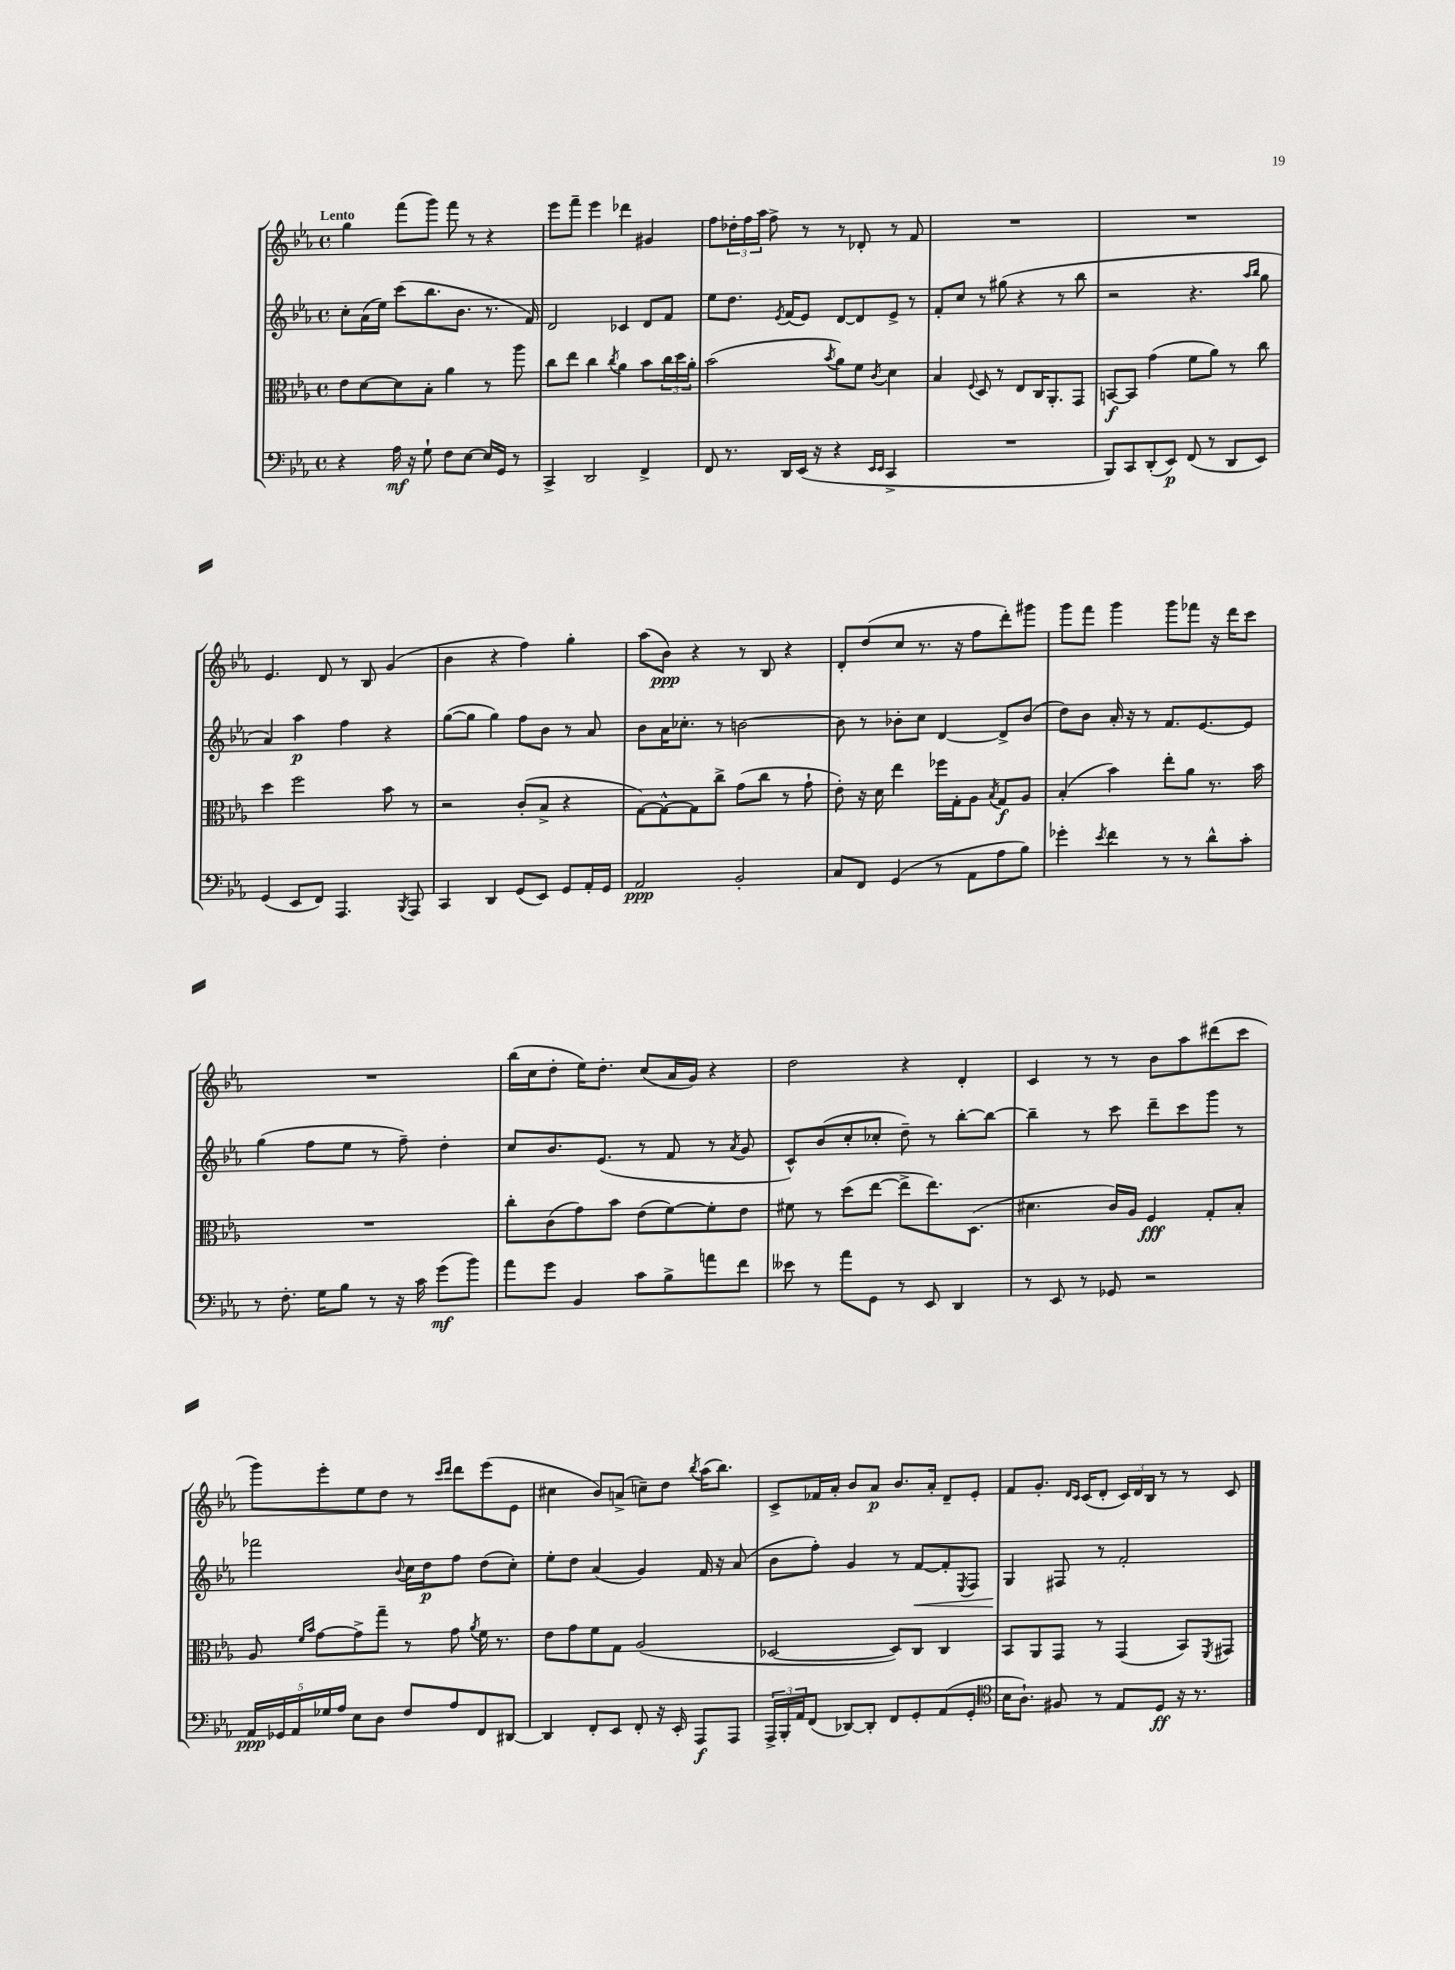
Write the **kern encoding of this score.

**kern	**kern	**kern	**kern
*staff4	*staff3	*staff2	*staff1
*clefF4	*clefC3	*clefG2	*clefG2
*k[b-e-a-]	*k[b-e-a-]	*k[b-e-a-]	*k[b-e-a-]
*M4/4	*M4/4	*M4/4	*M4/4
*met(c)	*met(c)	*met(c)	*met(c)
4r	8e-	8cc'	4gg
.	[8d	(16a-	.
.	.	16ee-)	.
16A-	8d]	(8ccc	(8fff
16r	.	.	.
8G`	8B-'	8.bb-	8ggg)
8F	4a-	.	8fff
.	.	8.b-	.
[8E-	.	.	8r
16E-]	8r	8.r	4r
16GG	.	.	.
8r	8aa-	.	.
.	.	16f)	.
=	=	=	=
4CC^	8cc	2d	8eee-
.	8ee-	.	8fff~
2DD	4cc	.	4eee-
.	8qcc	.	.
.	4a-	4c-	4ddd-
4FF^	8b-	8d	4g#
.	24cc	8f	.
.	24dd	.	.
.	24a-'	.	.
=	=	=	=
8FF	(2b-	8ee-	8ff
8.r	.	8.dd	24dd-'
.	.	.	24ff
.	.	.	24aa-
.	.	.	8ff^
.	.	8qe-	.
16DD	.	(16f	.
(16EE-	.	8e-)	8r
16r	.	.	.
.	8qb-	.	.
4r	8a-)	[8d	8r
.	8f	8d]	8d-'
16qqEE-	.	.	.
16qqEE-	8qc	.	.
4CC^	4d	8e-^	8r
.	.	8r	8f
=	=	=	=
1r	4B-	8f'	1r
.	.	8cc	.
.	8qqF	.	.
.	8D	8r	.
.	8r	(8gg#	.
.	8E-	4r	.
.	16C	.	.
.	8.AA-'	.	.
.	.	8r	.
.	8GG	8bb-	.
=	=	=	=
8BBB-)	[8BB	2r	1r
8CC	8BB]	.	.
(8DD'	(4g	.	.
8EE-)	.	.	.
(8FF	8f	4.r	.
8r	8a-)	.	.
8DD	8r	.	.
.	.	16qqaa-	.
.	.	16qqbb-	.
8EE-)	8cc	8gg	.
=	=	=	=
(4GG	4dd	4a-)	4.e-
8EE-	2ff	4aa-	.
8FF)	.	.	8d
4.AAA-	.	4ff	8r
.	.	.	8B-
.	8b-	4r	(4g
8qBBB-	.	.	.
8AAA-	8r	.	.
=	=	=	=
4CC	2r	([8gg	4b-
.	.	8gg]	.
4DD	.	4gg)	4r
(8GG	(8c'	8ff	4ff)
8EE-)	8B-^	8b-	.
8GG	4r	8r	4gg'
16AA-'	.	8a-	.
16GG	.	.	.
=	=	=	=
2AA-	[8G)	8b-	(8aa-
.	8G^^_	16a-	8b-)
.	.	8.cc-'	.
.	8G]	.	4r
.	8cc^	8r	.
2BB-'	(8g	[2b	8r
.	8cc	.	8B-
.	8r	.	4r
.	8g`	.	.
=	=	=	=
8C	8e-')	8b]	8d'
8FF	16r	8r	(8dd
.	16d	.	.
(4GG	4ee-	8b-'	8cc
.	.	8cc	8.r
8r	16ff-	[4d	.
.	16G'	.	16r
8AA-	8A-	.	8ff
.	8qB-	.	.
8A-	8G	8d^]	8ddd')
8B-)	8A-	(8b-	8ggg#
=	=	=	=
4g-'	(4B-'	8dd)	8ggg
.	.	8b-	8fff
8qe-	.	.	.
4f	4b-)	16a-'	4ggg
.	.	16r	.
.	.	8r	.
8r	8ee-'	8.f	8ggg
8r	8a-	.	8fff-
.	.	[8.e-	.
8d^^	8.r	.	16r
.	.	.	16ddd
8c'	.	8e-]	8ccc
.	16b-	.	.
=	=	=	=
8r	1r	(4gg	1r
8.F'	.	.	.
.	.	8ff	.
16G	.	.	.
8B-	.	8ee-	.
8r	.	8r	.
16r	.	8ff~)	.
16c	.	.	.
(8g	.	4dd'	.
8b-)	.	.	.
=	=	=	=
8a-	8cc'	8cc	(16bb-
.	.	.	16cc
8g	(8c	8.b-	8dd'
4BB-	8g)	.	16ee-)
.	.	(8.e-	8.dd'
.	8b-	.	.
8c	(8e-	8r	(8cc
8B-^	[8f)	8f	16a-
.	.	.	16g)
8a	8f']	8r	4r
.	.	8qa-	.
8f	8e-	8g	.
=	=	=	=
8e--	8f#	8c^^)	2dd
8r	8r	(8b-	.
8a-	(8dd	8cc'	.
8GG	[8ee-	8cc-'	.
8r	8ee-^]	8dd~)	4r
8EE-	8.ee-)	8r	.
4DD	.	[8bb-'	4d'
.	(8.D	.	.
.	.	8bb-_	.
=	=	=	=
8r	4.d#	4bb-~]	4c
8EE-	.	.	.
8r	.	8r	8r
8GG-	16c)	8ccc	8r
.	16A-	.	.
2r	4F	8ddd~	8b-
.	.	8ccc	8aa-
.	8G'	8ggg	(8ddd#
.	8B-'	8r	8ccc
=	=	=	=
20AA-	8A-	2fff-	8ggg)
20GG-	.	.	.
20AA-	.	.	.
.	16qqf	.	.
.	16qqb-	.	.
.	[8g	.	8eee-'
20G-	.	.	.
20A-	.	.	.
8E-	8g^]	.	8ee-
8D	8gg~	.	8dd
.	.	8qqb-	.
8F	8r	16cc	8r
.	.	16dd	.
.	.	.	16qqccc
.	.	.	16qqddd
8A-	8g	8ff	8ddd
.	8qa-	.	.
8FF	16f	(8dd	(8eee-
.	8.r	.	.
[8DD#	.	8cc')	8e-
=	=	=	=
4DD#]	8e-	8ee-'	4cc#
.	8g	8dd	.
8FF'	8f	(4a-	8b-)
8EE-	8G	.	(8a^
8FF'	(2A-	4g)	8cc~)
16r	.	.	8dd
16EE-'	.	.	.
.	.	.	8qbb-
8AAA-	.	16f	(16aa-
.	.	16r	8.bb-)
8AAA-	.	(8a-	.
=	=	=	=
24AAA-^	[2D-	8b-	8c^
24BBB-'	.	.	.
24AA-	.	.	.
(8FF	.	8ff')	16f-
.	.	.	16a-'
[8DD-)	.	4g	8b-
8DD-']	.	.	8a-
8FF	8D-])	8r	8.b-
8GG'	8C	[8f	.
.	.	.	16a-'
(8AA-	4C	8f']	8d~
.	.	8qE-	.
8GG'	.	8F	8e-'
=	=	=	=
*clefC4	*	*	*
16B-	8BB-	4G	8f
8.A-`)	.	.	.
.	8AA-	.	8.g'
8F#	8GG	8F#	.
.	.	.	16qqd
.	.	.	16qqc
.	.	.	(16c
8r	8r	8r	8d'
8E-	(4GG	2f'	24c)
.	.	.	24d
.	.	.	24B-
8D	.	.	8r
16r	8BB-)	.	8r
8.r	.	.	.
.	8qFF	.	.
.	8GG#	.	8c
==	==	==	==
*-	*-	*-	*-
